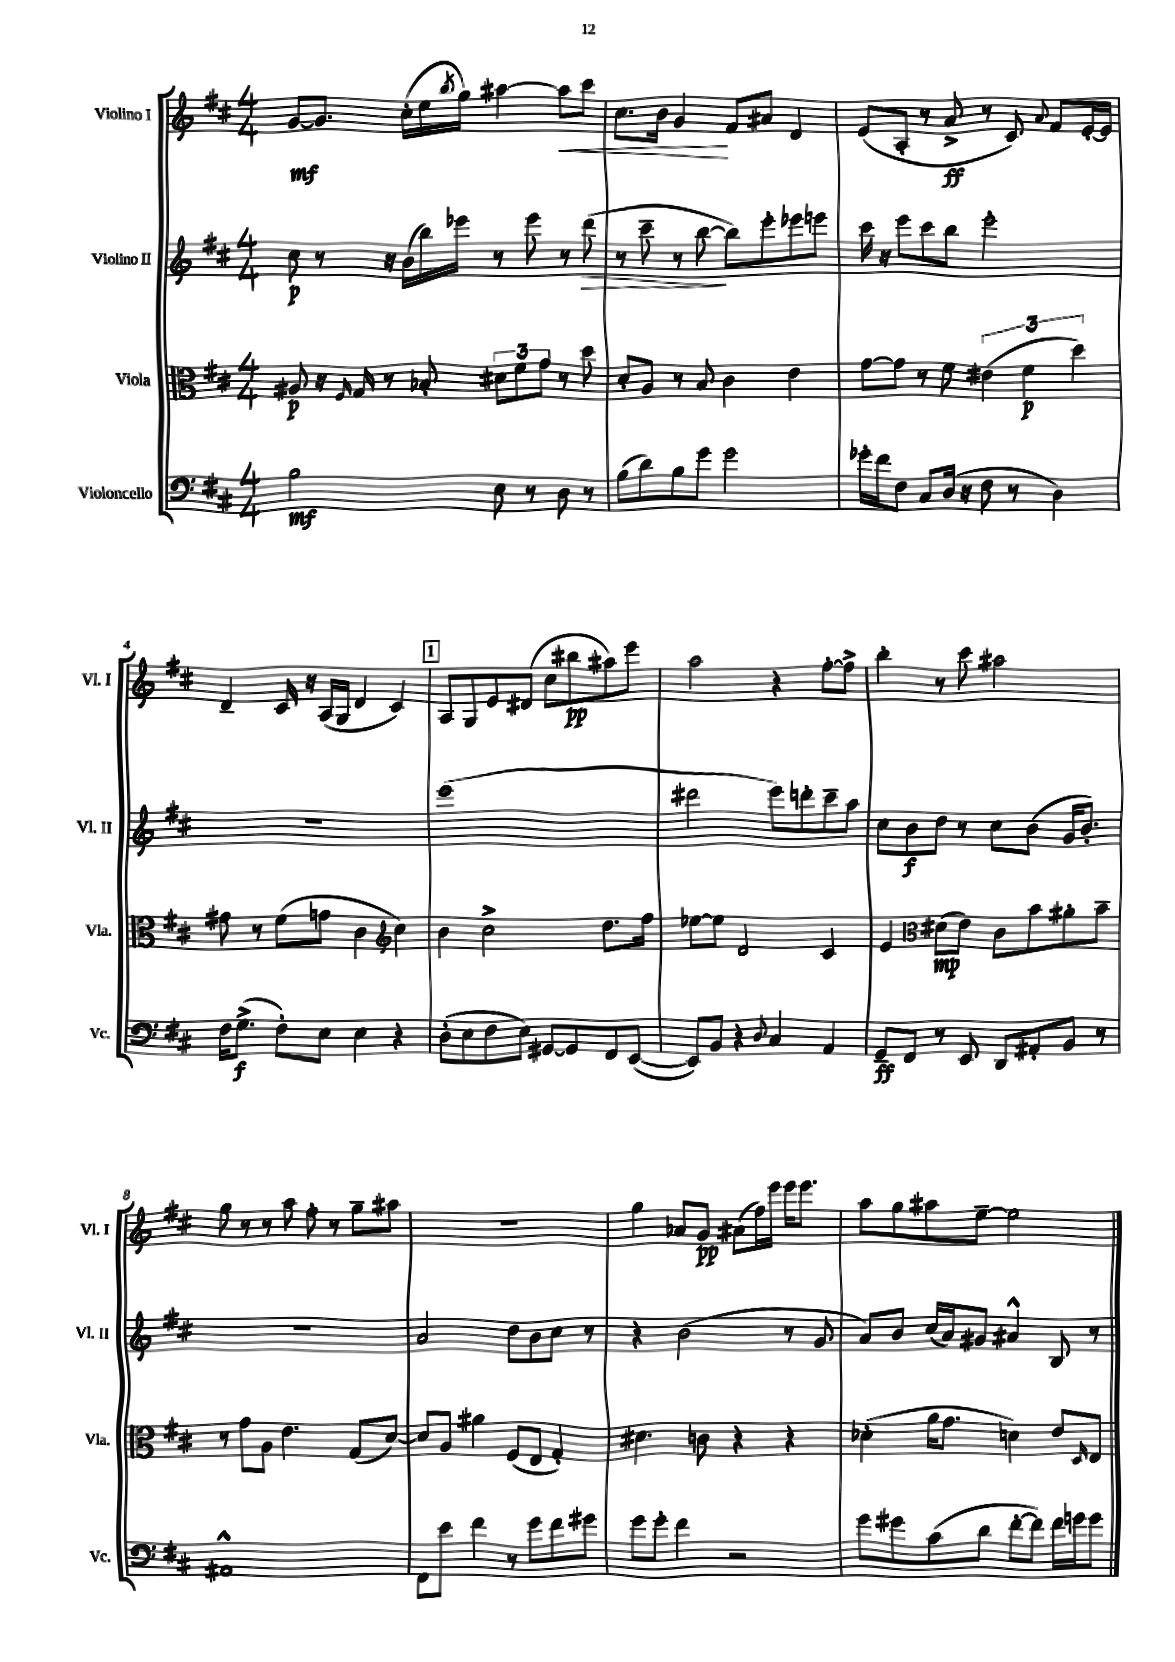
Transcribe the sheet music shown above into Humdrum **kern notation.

**kern	**kern	**kern	**kern
*staff4	*staff3	*staff2	*staff1
*clefF4	*clefC3	*clefG2	*clefG2
*k[f#c#]	*k[f#c#]	*k[f#c#]	*k[f#c#]
*M4/4	*M4/4	*M4/4	*M4/4
2B	8A#	8cc#	[8g
.	16r	8r	8.g]
.	16qqF#	.	.
.	16G	.	.
.	8r	16r	.
.	.	(16b	(16cc#'
.	8B-'	16bb)	16ee
.	.	.	8qbb
.	.	16eee-	16gg)
8E	12d#	8r	[4aa#
.	12f#	.	.
8r	.	8eee-	.
.	12g	.	.
8D	8r	8r	8aa#]
8r	8dd	(8ddd	8ccc#
=	=	=	=
(8B	8d'	8r	8.cc#
8d)	8A	8ccc#~	.
.	.	.	16b
8B	8r	8r	4g
8g	8B	[8bb	.
2g	4c#	8bb])	8f#
.	.	8eee'	8a#
.	4e	8eee-	4d
.	.	8eee	.
=	=	=	=
16g-'	[8g	16ccc#	(8e
16f#	.	16r	.
8F#	8g]	8eee	8A'
8C#	8r	8ccc#	8r
(16D	8f#	8bb	8a^
16r	.	.	.
8F#	(6e#	2eee'	8r
8r	.	.	8c#)
.	6f#	.	.
.	.	.	8qqa
4D)	.	.	8f#
.	6dd)	.	.
.	.	.	[16e'
.	.	.	16e]
=	=	=	=
16F#	8g#	1r	4d~
(8.G^	.	.	.
.	8r	.	.
8F#')	(8f#	.	16c#
.	.	.	16r
8E	8g	.	(16A
.	.	.	16G
4E	4c#	.	4d
*	*clefG2	*	*
4r	4cc#)	.	4c#)
=	=	=	=
(8D'	4b	(1eee	8A
8E	.	.	8G
8F#	2cc#^	.	8e
8E)	.	.	(8d#
[8GG#	.	.	8cc#
8GG#]	.	.	8bb#
8FF#	8.dd	.	8aa#)
([8EE	.	.	8eee
.	16ff#	.	.
=	=	=	=
8EE])	[8ee-	2ddd#	2aa
8BB	8ee-]	.	.
4r	2d	.	.
8qqD	.	.	.
4C#	.	8eee)	4r
.	.	8ddd'	.
4AA	4c#	8ccc#~	[8ff#'
.	.	8aa	8ff#^]
=	=	=	=
8GG~	4e	8cc#	4bb'
8FF#	.	8b	.
*	*clefC3	*	*
8r	(8d#	8dd	8r
8EE	8e)	8r	8ccc#
8DD	8c#	8cc#	2aa#
8AA#'	8b	(8b	.
8BB	8a#'	16g	.
.	.	8.b')	.
8r	8b~	.	.
=	=	=	=
1AA#^^	8r	1r	8gg
.	8g	.	8r
.	8A	.	8r
.	4.e	.	8aa
.	.	.	8ff#'
.	.	.	8r
.	(8G	.	8gg~
.	[8d)	.	8aa#
=	=	=	=
8FF#	8d]	2a	1r
8e	8A	.	.
4f#	4a#	.	.
8r	(8F#	8dd	.
8g	8E	8b	.
8f#	4G')	8cc#	.
8g#	.	8r	.
=	=	=	=
8g	4.d#	4r	4gg
8g'	.	.	.
4f#	.	(2b	8a-
.	8c	.	8g
2r	4r	.	(8a#
.	.	.	16ff#)
.	.	.	16eee
.	4r	8r	16eee
.	.	.	8.eee
.	.	8g	.
=	=	=	=
8g	(4d-'	8a)	8aa
8g#	.	8b	8gg
(8c#	16a	(16cc#	8aa#
.	8.g	16a)	.
8d	.	8g#	[8ee~
[8f#'	4d)	4a#^^	2ee]
8f#])	.	.	.
16f#	8e	8B	.
16g	.	.	.
.	16qqD	.	.
8g	8E	8r	.
==	==	==	==
*-	*-	*-	*-
